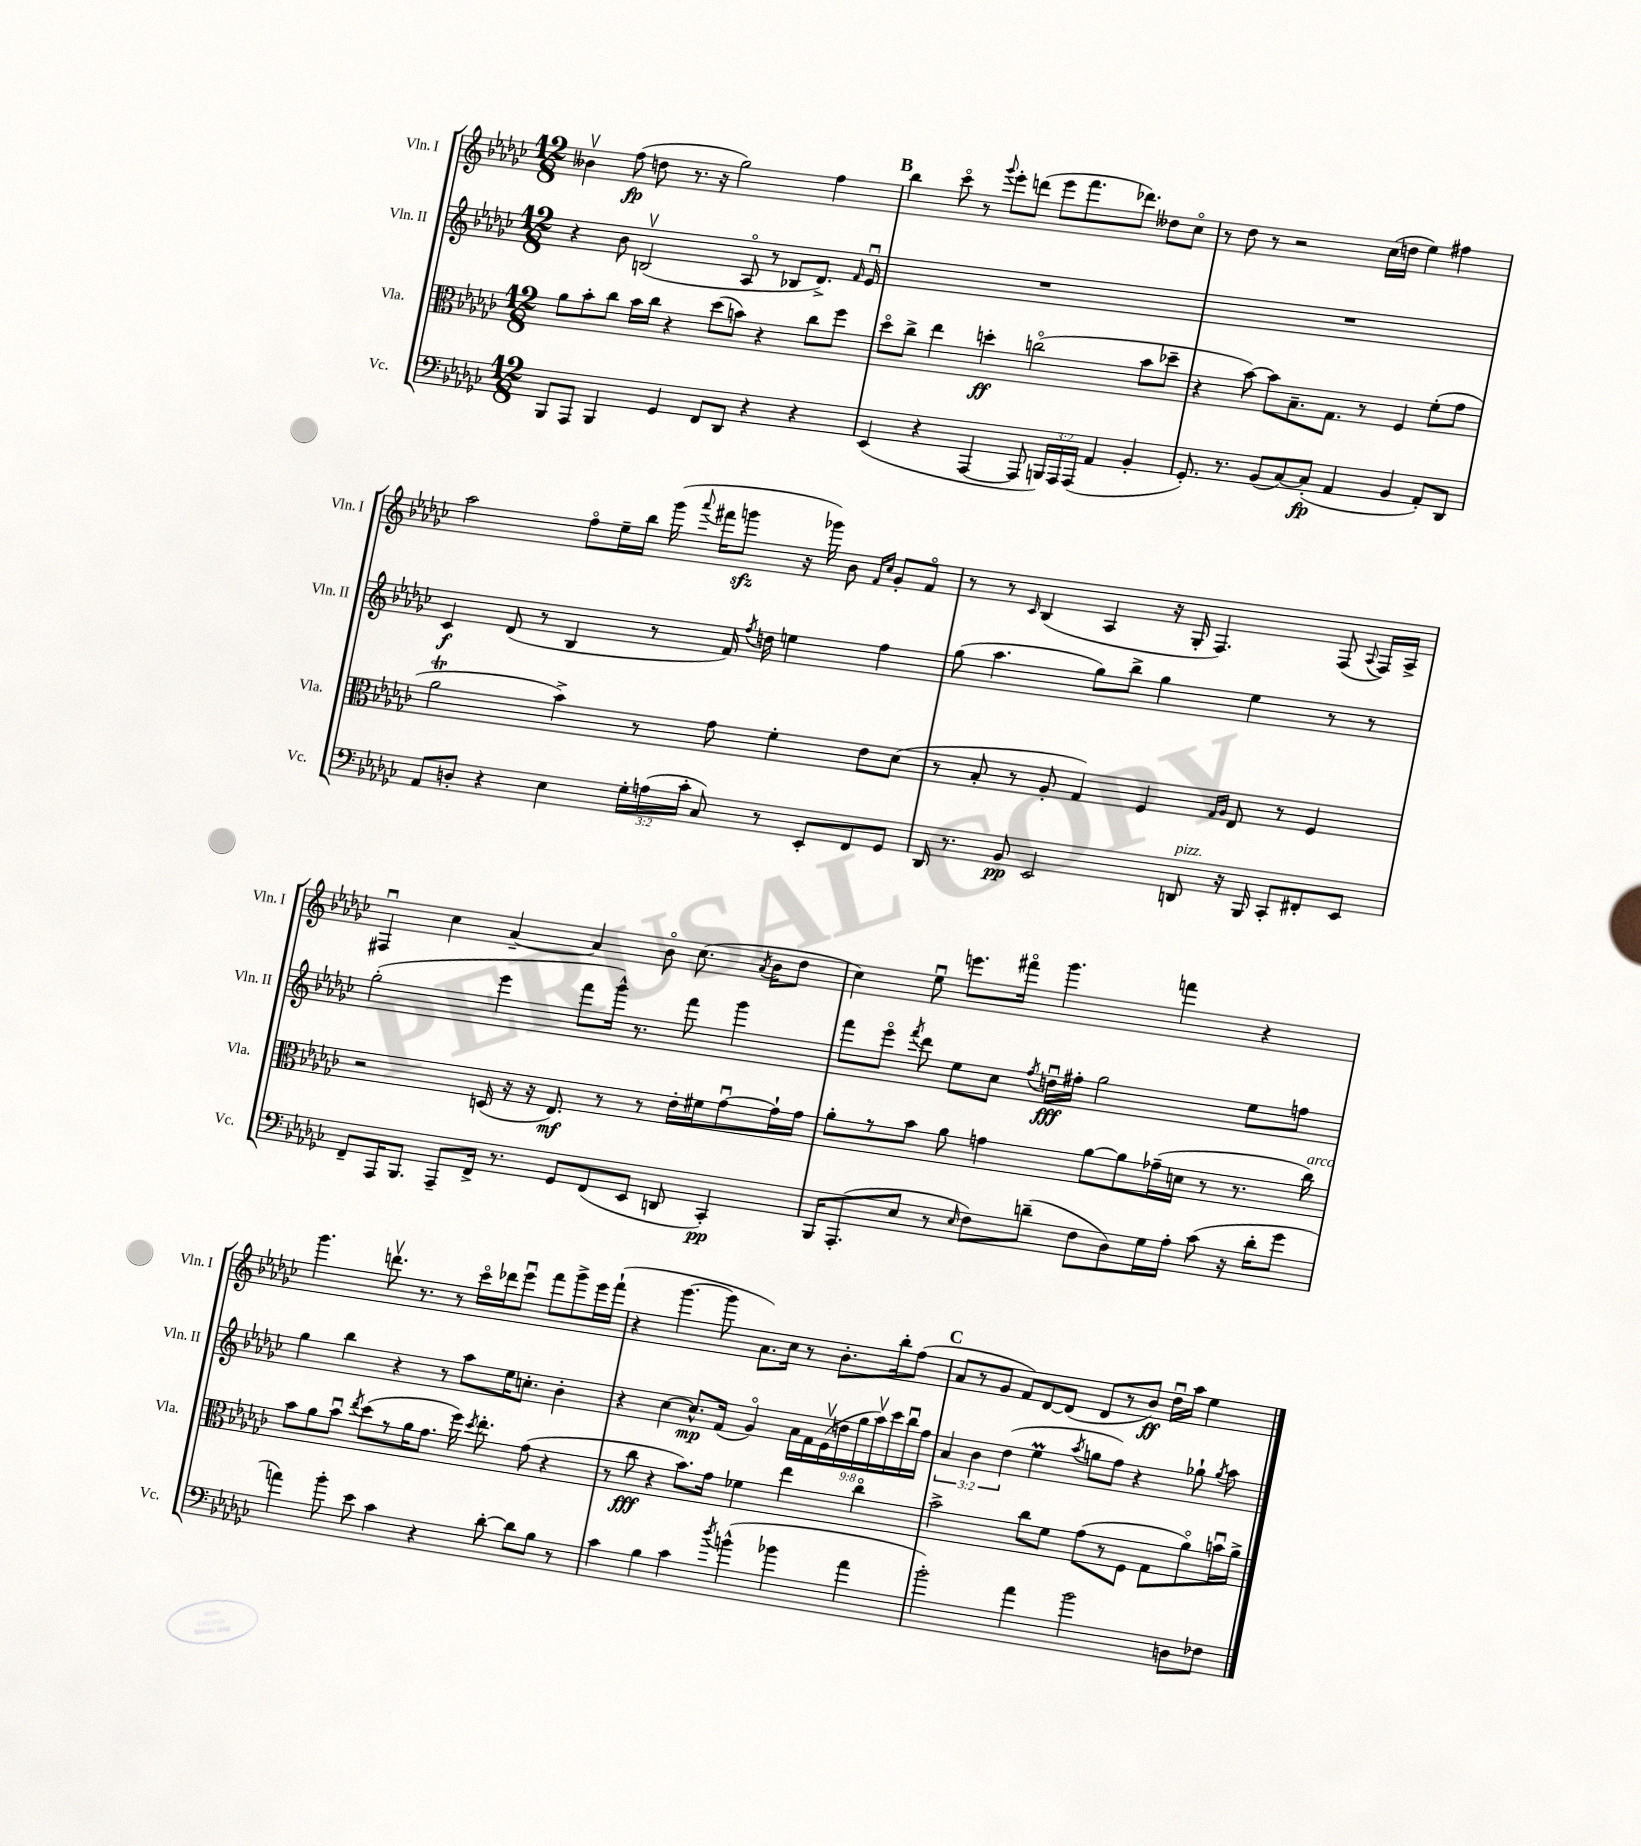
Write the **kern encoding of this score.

**kern	**dynam	**kern	**dynam	**kern	**dynam	**kern	**dynam
*part4	*part4	*part3	*part3	*part2	*part2	*part1	*part1
*staff4	*staff4	*staff3	*staff3	*staff2	*staff2	*staff1	*staff1
*I"Vc.	*	*I"Vla.	*	*I"Vln. II	*	*I"Vln. I	*
*I'Vc.	*	*I'Vla.	*	*I'Vln. II	*	*I'Vln. I	*
*clefF4	*	*clefC3	*	*clefG2	*	*clefG2	*
*k[b-e-a-d-g-c-]	*	*k[b-e-a-d-g-c-]	*	*k[b-e-a-d-g-c-]	*	*k[b-e-a-d-g-c-]	*
*M12/8	*	*M12/8	*	*M12/8	*	*M12/8	*
=12	=12	=12	=12	=12	=12	=12	=12
8BBB-/L	.	8a-\L	.	4r	.	4b--Xv\	.
8AAA-/J	.	8b-'\	.	.	.	.	.
4BBB-/	.	8cc-\J	.	8b-\	.	(8ff\	fp
.	.	16b-\LL	.	(2Bnv/	.	8ddn\	.
.	.	16cc-\JJ	.	.	.	.	.
4GG-/	.	4r	.	.	.	8.r	.
.	.	.	.	.	.	16r	.
8FF/L	.	(8dd-\L	.	.	.	2gg-\)	.
8DD-/J	.	8bn\J)	.	8A-/	.	.	.
4r	.	4r	.	8r	.	.	.
.	.	.	.	8B-X/L	.	.	.
4r	.	8cc-\L	.	8.d-^/J)	.	4ff\	.
.	.	8ff\J	.	.	.	.	.
.	.	.	.	16qqf/	.	.	.
.	.	.	.	16e-u/	.	.	.
!!LO:REH:place=s1:t=B
=13	=13	=13	=13	=13	=13	=13	=13
(4EE-/	.	8dd-\L	.	1.r	.	4bb-\	.
.	.	8cc-^\J	.	.	.	.	.
4r	.	4ee-\	.	.	.	8ccc-\	.
.	.	.	.	.	.	8r	.
.	.	.	.	.	.	8qqggg-/	.
[4AAA-/	.	4ddn'\	ff	.	.	8eee-'\L	.
.	.	.	.	.	.	(8dddn\J	.
8AAA-/]	.	(2ccn\	.	.	.	8eee-\L	.
24BBBn/LL)	.	.	.	.	.	8.fff\	.
24AAA-/	.	.	.	.	.	.	.
(24AAA-/JJ	.	.	.	.	.	.	.
4AA-/	.	.	.	.	.	.	.
.	.	.	.	.	.	8.ddd-X\J)	.
4BB-'/	.	8b-\L	.	.	.	8dd--X\L	.
.	.	8dd-X~\J	.	.	.	8cc-\J	.
=14	=14	=14	=14	=14	=14	=14	=14
8.GG-'/)	.	4r	.	1.r	.	8r	.
.	.	.	.	.	.	8dd-\	.
8.r	.	.	.	.	.	.	.
.	.	[8b-\)	.	.	.	8r	.
(8BB-/L	.	8b-\L]	.	.	.	2r	.
[8C-/)	.	8.B-~\	.	.	.	.	.
(8C-'/J]	fp	.	.	.	.	.	.
.	.	8.G-\J	.	.	.	.	.
4AA-/	.	.	.	.	.	.	.
.	.	8r	.	.	.	(16cc-\LL	.
.	.	.	.	.	.	16ddn\JJ	.
4BB-/	.	4F/	.	.	.	4ee-\)	.
8AA-'/L)	.	(8f'\L	.	.	.	4ff#X\	.
8DD-/J	.	8g-\J	.	.	.	.	.
!!LO:LB:g=z
=15	=15	=15	=15	=15	=15	=15	=15
8AA-/L	.	2a-T\	.	4c-/	f	2aa-\	.
8Dn'/J	.	.	.	.	.	.	.
4r	.	.	.	(8d-/	.	.	.
.	.	.	.	8r	.	.	.
4E-\	.	4b-^\)	.	4B-/	.	8ff\L	.
.	.	.	.	.	.	16ee-~\L	.
.	.	.	.	.	.	16bb-\JJ	.
24G-'\LL	.	8r	.	8r	.	(16ggg-\	.
(24An\	.	.	.	.	.	.	.
.	.	.	.	.	.	8qqaaa-/	.
.	.	.	.	.	.	16fff#X\KL	.
24c-'\JJ	.	.	.	.	.	.	.
8C-/)	.	8g-\	.	16f/)	.	8gggnzz\J	.
.	.	.	.	8qff/	.	.	.
.	.	.	.	16ddn\	.	.	.
8r	.	4f'\	.	4een\	.	16r	.
.	.	.	.	.	.	16ggg-X\)	.
8EE-'/L	.	.	.	.	.	8b-\	.
.	.	.	.	.	.	16qqf/LL	.
.	.	.	.	.	.	16qqcc-/JJ	.
8FF/	.	8e-\L	.	4ff\	.	8g-'/L	.
8GG-/J	.	(8d-\J	.	.	.	8f/J	.
=16	=16	=16	=16	=16	=16	=16	=16
16DD-/	.	8r	.	(8gg-\	.	8r	.
8.r	.	.	.	.	.	.	.
.	.	8B-'/	.	4.aa-\	.	8r	.
.	.	.	.	.	.	16qqc-/	.
8BB-/	pp	8r	.	.	.	(4B-/	.
2EE-/	.	8A-'/	.	.	.	.	.
.	.	4G-/)	.	8gg-\L)	.	4A-/	.
.	.	.	.	8bb-^\J	.	.	.
.	.	4F/	.	4gg-\	.	16r	.
.	.	.	.	.	.	16G-'/	.
!LO:TX:a:i:t=pizz.	!	!	!	!	!	!	!
8DDn/	.	.	.	.	.	4.F/)	.
.	.	16qqG-/LL	.	.	.	.	.
.	.	16qqA-/JJ	.	.	.	.	.
16r	.	8E-/	.	4ee-\	.	.	.
16BBB-/	.	.	.	.	.	.	.
8CC-'/L	.	8r	.	.	.	.	.
8FF#X'/	.	4F/	.	8r	.	(8F/	.
.	.	.	.	.	.	8qqA-/	.
8EE-/J	.	.	.	8r	.	16F/LL)	.
.	.	.	.	.	.	16A-^/JJ	.
!!LO:LB:g=z
=17	=17	=17	=17	=17	=17	=17	=17
8FF~/L	.	2r	.	(2gg-'\	.	4F#Xu/	.
16AAA-/K	.	.	.	.	.	.	.
8.BBB-/J	.	.	.	.	.	.	.
.	.	.	.	.	.	4cc-\	.
8AAA-~/L	.	.	.	.	.	.	.
16FF^/Jk	.	(16Dn/	.	4eee-\	.	[4a-~/	.
8.r	.	16r	.	.	.	.	.
.	.	16r	.	.	.	.	.
.	.	8.E-/)	mf	.	.	.	.
8GG-/L	.	.	.	8fff\L	.	4a-/]	.
(8FF/	.	8r	.	16ggg-^^\Jk)	.	.	.
.	.	.	.	8.r	.	.	.
8EE-/J	.	8r	.	.	.	8b-\	.
8DDn/	.	16e-'\LL	.	8fff\	.	(8.cc-\	.
.	.	16f#X\J	.	.	.	.	.
4CC-'/)	pp	[8g-u\	.	4ggg-\	.	.	.
.	.	.	.	.	.	8qa-/	.
.	.	.	.	.	.	16b-\KL	.
.	.	16g-`\L]	.	.	.	8dd-\J	.
.	.	16g-\JJ	.	.	.	.	.
=18	=18	=18	=18	=18	=18	=18	=18
16BBB-/KL	.	8a-'\L	.	8fff\L	.	4cc-\)	.
(8.AAA-'/	.	.	.	.	.	.	.
.	.	8r	.	8eee-\J	.	.	.
.	.	.	.	8qfff/	.	.	.
8E-/J	.	8b-\J	.	8ddd-\	.	8ee-u\	.
8r	.	8a-\	.	8ee-\L	.	8.eeen\L	.
16qqE-/	.	.	.	.	.	.	.
8F\L)	.	4gn\	.	8cc-\J	.	.	.
.	.	.	.	.	.	16fff#X\Jk	.
.	.	.	.	8qff/	.	.	.
(8dn~\J	.	.	.	16ddnu\LL	fff	4.ggg-\	.
.	.	.	.	16ff#X'\JJ	.	.	.
8F\L	.	[8a-\L	.	2gg-\	.	.	.
8D-\)	.	8a-\]	.	.	.	.	.
16G-\L	.	(16g-X~\L	.	.	.	4fffn\	.
16A-'\JJ	.	16dn\JJ	.	.	.	.	.
(8c-\	.	8r	.	.	.	.	.
16r	.	8.r	.	8ee-\L	.	4r	.
16d'\KL	.	.	.	.	.	.	.
8g-\J	.	.	.	8ffn\J	.	.	.
!	!	!LO:TX:a:i:t=arco	!	!	!	!	!
.	.	16cc-\)	.	.	.	.	.
!!LO:LB:g=z
=19	=19	=19	=19	=19	=19	=19	=19
4an\)	.	8b-\L	.	4gg-\	.	4.ggg-\	.
.	.	8a-\	.	.	.	.	.
8b-'\	.	8b-u\J	.	4bb-\	.	.	.
.	.	8qee-/	.	.	.	.	.
8e-\	.	(8dd-\L	.	.	.	8.dddnv\	.
4c-\	.	8r	.	4r	.	.	.
.	.	.	.	.	.	8.r	.
.	.	16a-\K	.	.	.	.	.
.	.	8.g-\J	.	.	.	.	.
4r	.	.	.	8r	.	8r	.
.	.	16ff\)	.	8aa-\L	.	16ccc-\LL	.
.	.	8qdd-/	.	.	.	.	.
.	.	8.ee-'\	.	.	.	16ddd-X\J	.
[8d-'\	.	.	.	16ee-\K	.	8eee-u\J	.
.	.	.	.	8.ccn'\J	.	.	.
8d-\L]	.	(8g-\	.	.	.	8fff\L	.
8B-\J	.	4r	.	4b-'\	.	8ggg-^\	.
8r	.	.	.	.	.	16eee-\L	.
.	.	.	.	.	.	(16fff`\JJ	.
=20	=20	=20	=20	=20	=20	=20	=20
4c-\	.	8r	.	4r	.	4r	.
.	.	8cc-\	fff	.	.	.	.
4B-\	.	4r	.	[4cc-\	.	[4.ggg-\	.
4c-\	.	8.b-\L)	.	8.cc-^^/L]	mp	.	.
.	.	.	.	.	.	8ggg-\]	.
.	.	16g-\Jk	.	(16f/Jk	.	.	.
8qdd-/	.	.	.	.	.	.	.
(4bn^^\	.	4f-X\	.	4g-/)	.	8.a-\L)	.
.	.	.	.	.	.	16cc-\Jk	.
4b-X\	.	4ee-\	.	18a-\LL	.	8r	.
.	.	.	.	18f\	.	.	.
.	.	.	.	(18e-v\	.	.	.
.	.	.	.	.	.	8.b-'\L	.
.	.	.	.	18ddn\	.	.	.
.	.	.	.	18gg-\	.	.	.
4a-\	.	4cc-\	.	.	.	.	.
.	.	.	.	18aa-v\)	.	.	.
.	.	.	.	.	.	16bb-'\k	.
.	.	.	.	18ccc-\	.	.	.
.	.	.	.	.	.	(8ff\J	.
.	.	.	.	18bb-u\	.	.	.
.	.	.	.	18ff\JJ	.	.	.
!!LO:REH:place=s1:t=C
=21	=21	=21	=21	=21	=21	=21	=21
2b-'\)	.	2b-^\	.	6a-/	.	8a-/L	.
.	.	.	.	.	.	8r	.
.	.	.	.	6b-\	.	.	.
.	.	.	.	.	.	8g-/J	.
.	.	.	.	(6dd-\	.	.	.
.	.	.	.	.	.	8f/L)	.
4a-\	.	8cc-\L	.	4ee-M\	.	[8d-/	.
.	.	8f\J	.	.	.	(8d-/J]	.
.	.	.	.	8qaa-/	.	.	.
2b-\	.	(8g-\L	.	8ggn\L	.	8d-/L	.
.	.	8r	.	8ff\J)	.	8r	.
.	.	8F\J	.	4r	.	8b-/J)	ff
.	.	8G-\L	.	.	.	16dd-u\LL	.
.	.	.	.	.	.	16aa-\JJ	.
8Dn\L	.	8a-\)	.	8gg-X`\	.	4ee-\	.
.	.	.	.	8qgg-/	.	.	.
8F-X\J	.	16bnu\L	.	8aa-\	.	.	.
.	.	16a-^\JJ	.	.	.	.	.
==	==	==	==	==	==	==	==
*-	*-	*-	*-	*-	*-	*-	*-
